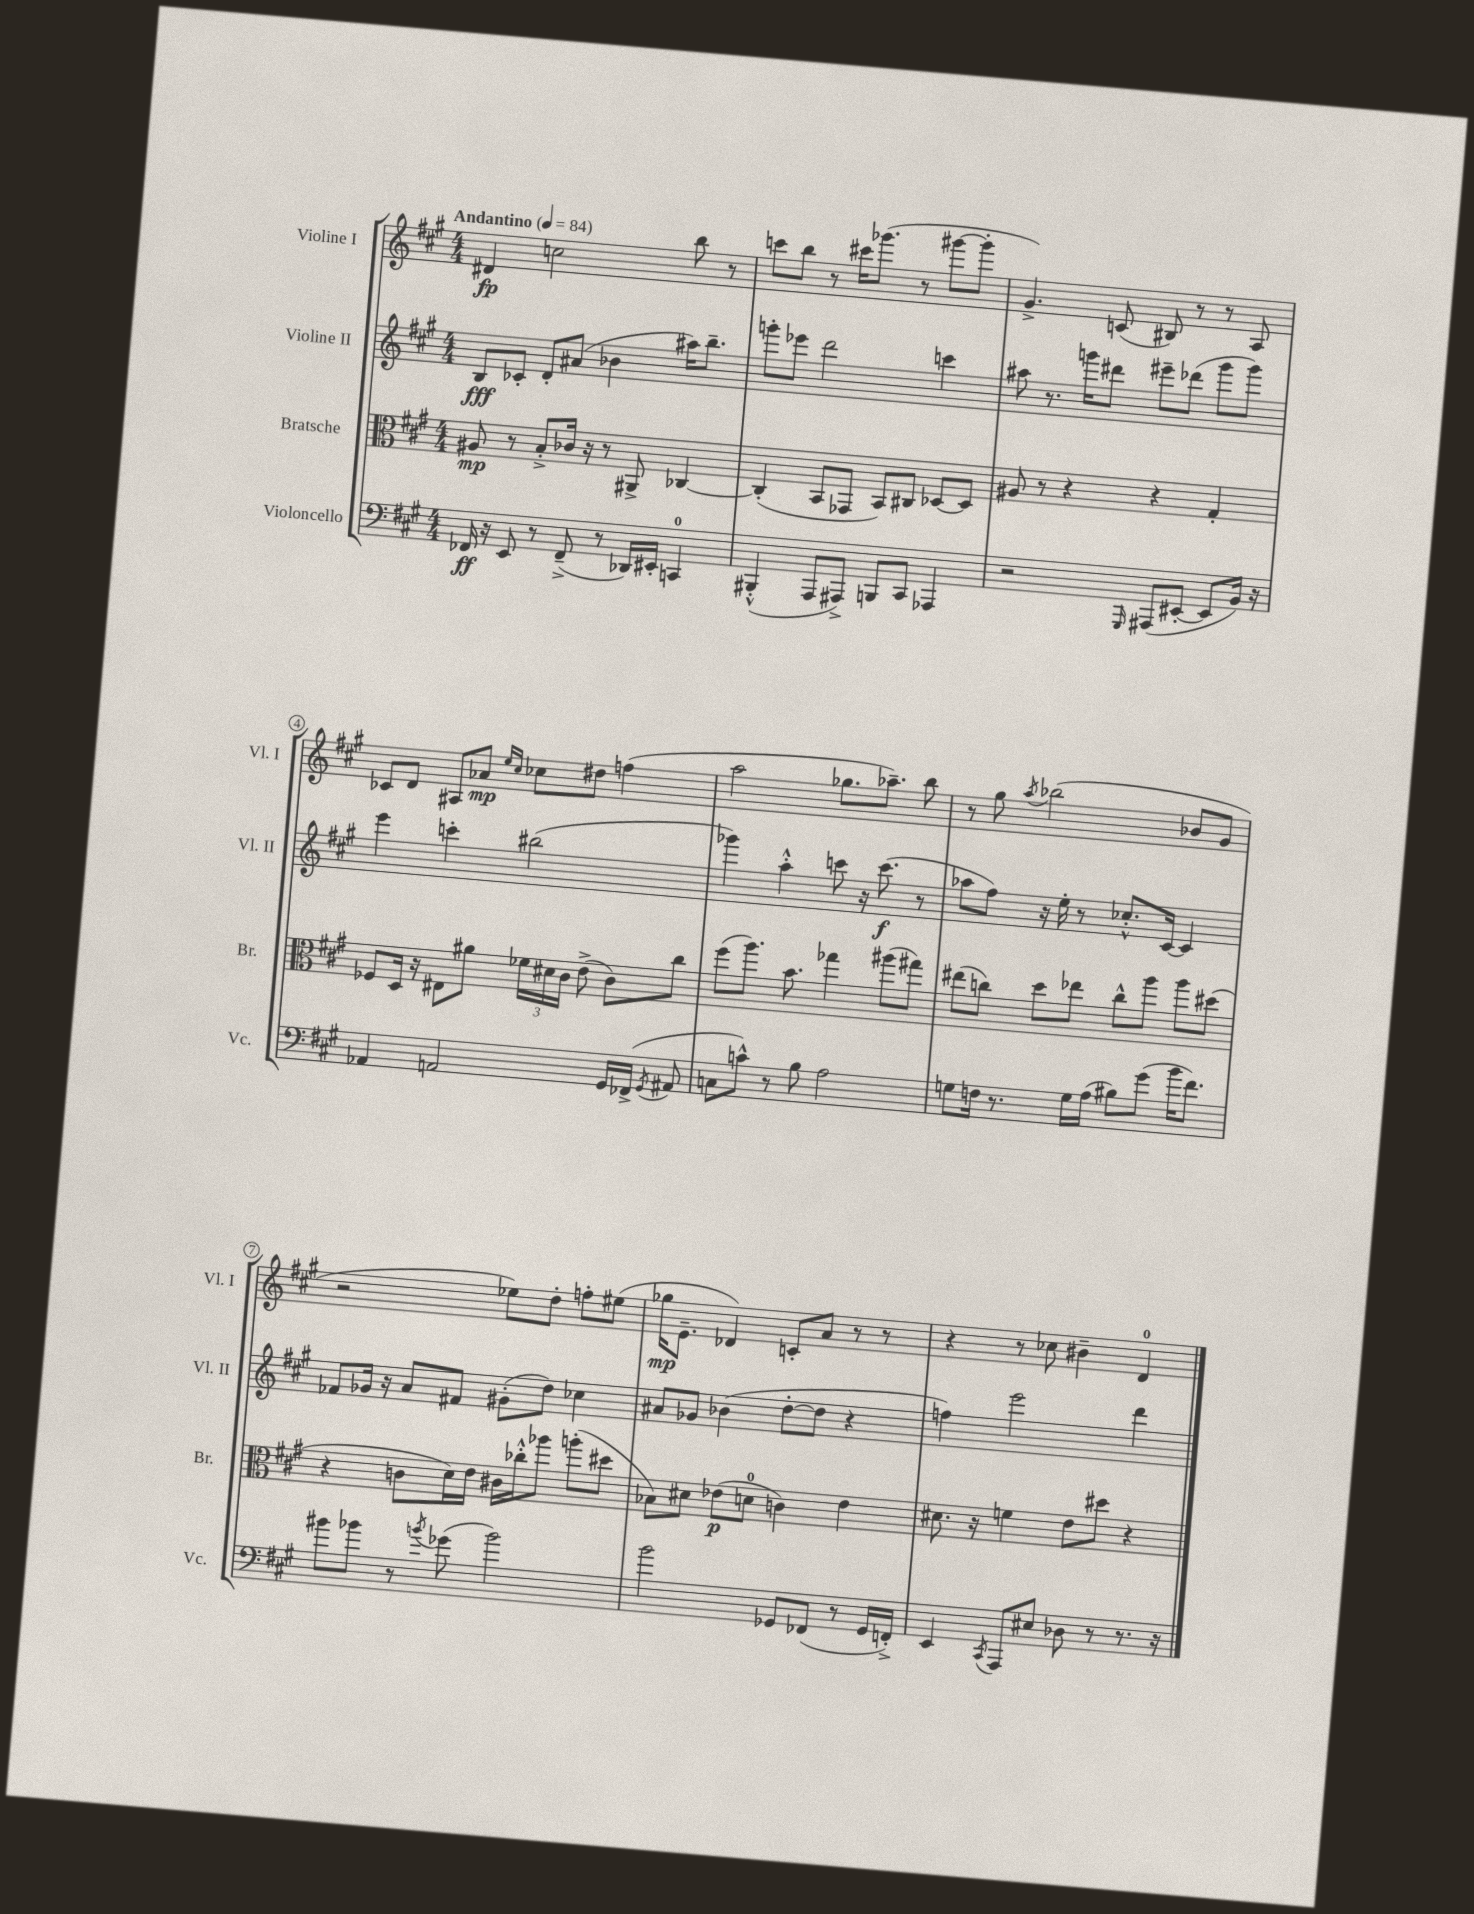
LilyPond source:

<<
\new StaffGroup <<
\new Staff = "s0" \with { instrumentName = "Violine I" shortInstrumentName = "Vl. I" } {
    \clef treble \key a \major \numericTimeSignature \time 4/4 \tempo "Andantino" 4 = 84
    \autoBeamOff dis'4\fp c''2 b''8 r8 |
    c'''8[ b''8] r8 cis'''16[ ges'''8.]( r8 gis'''8[~ gis'''8]-. |
    gis'4.->) c'8( bis8) r8 r8 a8 |
    ces'8[ d'8] ais8[ aes'8]\mp \grace { e''16[ cis''16] } ces''8[ dis''8] f''4( |
    a''2 ges''8.[ aes''8.]--) b''8 |
    r8 gis''8 \acciaccatura { a''8 } bes''2( bes'8[ gis'8] |
    r2 ees''8[) d''8]-. f''8[-. eis''8]( |
    ges''16[\mp e'8.]-- des'4) c'8[-. a'8] r8 r8 |
    r4 r8 ces''8 bis'4-- d'4-0 \bar "|." |
}
\new Staff = "s1" \with { instrumentName = "Violine II" shortInstrumentName = "Vl. II" } {
    \clef treble \key a \major \numericTimeSignature \time 4/4
    \autoBeamOff b8[\fff ces'8]-. d'8[-. ais'8]( bes'4 ais''16[) b''8.]-- |
    g'''8[-. ees'''8] d'''2 c'''4 |
    ais''8 r8. g'''16[ dis'''8] eis'''8[-- des'''8]( g'''8[ g'''8]) |
    e'''4 c'''4-. bis''2( |
    ges'''4) a''4-.-^ c'''8 r16 c'''8.\f( r8 |
    aes''8[ fis''8]) r16 e''16-. r8 ces''8.[-.-^ cis'16]~ cis'4 |
    fes'8[ ges'16] r16 a'8[ fis'8] gis'8[-.( d''8]) ces''4 |
    ais'8[ ges'8] bes'4( d''8[~-. d''8] r4 |
    f''4) e'''2 d'''4 \bar "|." |
}
\new Staff = "s2" \with { instrumentName = "Bratsche" shortInstrumentName = "Br." } {
    \clef alto \key a \major \numericTimeSignature \time 4/4
    \autoBeamOff ais8\mp r8 b8[-.-> ces'16] r16 r8 ais,8-> ces4~ |
    ces4-.( b,8[ ges,8] b,8[) cis8] des8[~ des8] |
    ais8 r8 r4 r4 gis4-. |
    fes8[ d16] r16 eis8[ ais'8] \tuplet 3/2 { fes'16[ dis'16 cis'16] } e'8->( cis'8[) cis''8] |
    fis''8[( a''8.]) b'8. ges''4 ais''8[( gis''8]) |
    eis''8[( c''8]) d''8[ ees''8] c''8[-^ a''8] a''8[ dis''8]( |
    r4 c'8[ d'16) e'16] cis'16[ ces''16-.-^ aes''8] a''8[-.( dis''8] |
    bes8[) dis'8] ees'8[\p( d'8]-0 c'4) ees'4 |
    dis'8. r16 f'4 e'8[ dis''8] r4 \bar "|." |
}
\new Staff = "s3" \with { instrumentName = "Violoncello" shortInstrumentName = "Vc." } {
    \clef bass \key a \major \numericTimeSignature \time 4/4
    \autoBeamOff fes,16\ff r16 e,8 r8 fes,8--->( r8 des,16[) eis,16]-. c,4-0 |
    bis,,4-.-^( a,,8[ ais,,8]->) b,,8[ cis,8] aes,,4 |
    r2 \grace { gis,,16 } ais,,8[( eis,8]~-. eis,8[ b,16]) r16 |
    aes,4 a,2 gis,16[ fes,16]->( \acciaccatura { gis,8 } ais,8 |
    c8[ c'8]-^) r8 b8 a2 |
    g8[ f16] r8. g16[ a16]( bis8[) gis'8]( b'16[ fis'8.]) |
    bis'8[ bes'8] r8 \acciaccatura { b'8 } ges'8( b'2) |
    b'2 ges,8[ fes,8]( r8 ges,16[ f,16]-.->) |
    e,4 \acciaccatura { cis,8 } a,,8[ eis8] des8 r8 r8. r16 \bar "|." |
}
>>
>>
\layout { \context { \Score \override BarNumber.stencil = #(make-stencil-circler 0.1 0.3 ly:text-interface::print) } }
